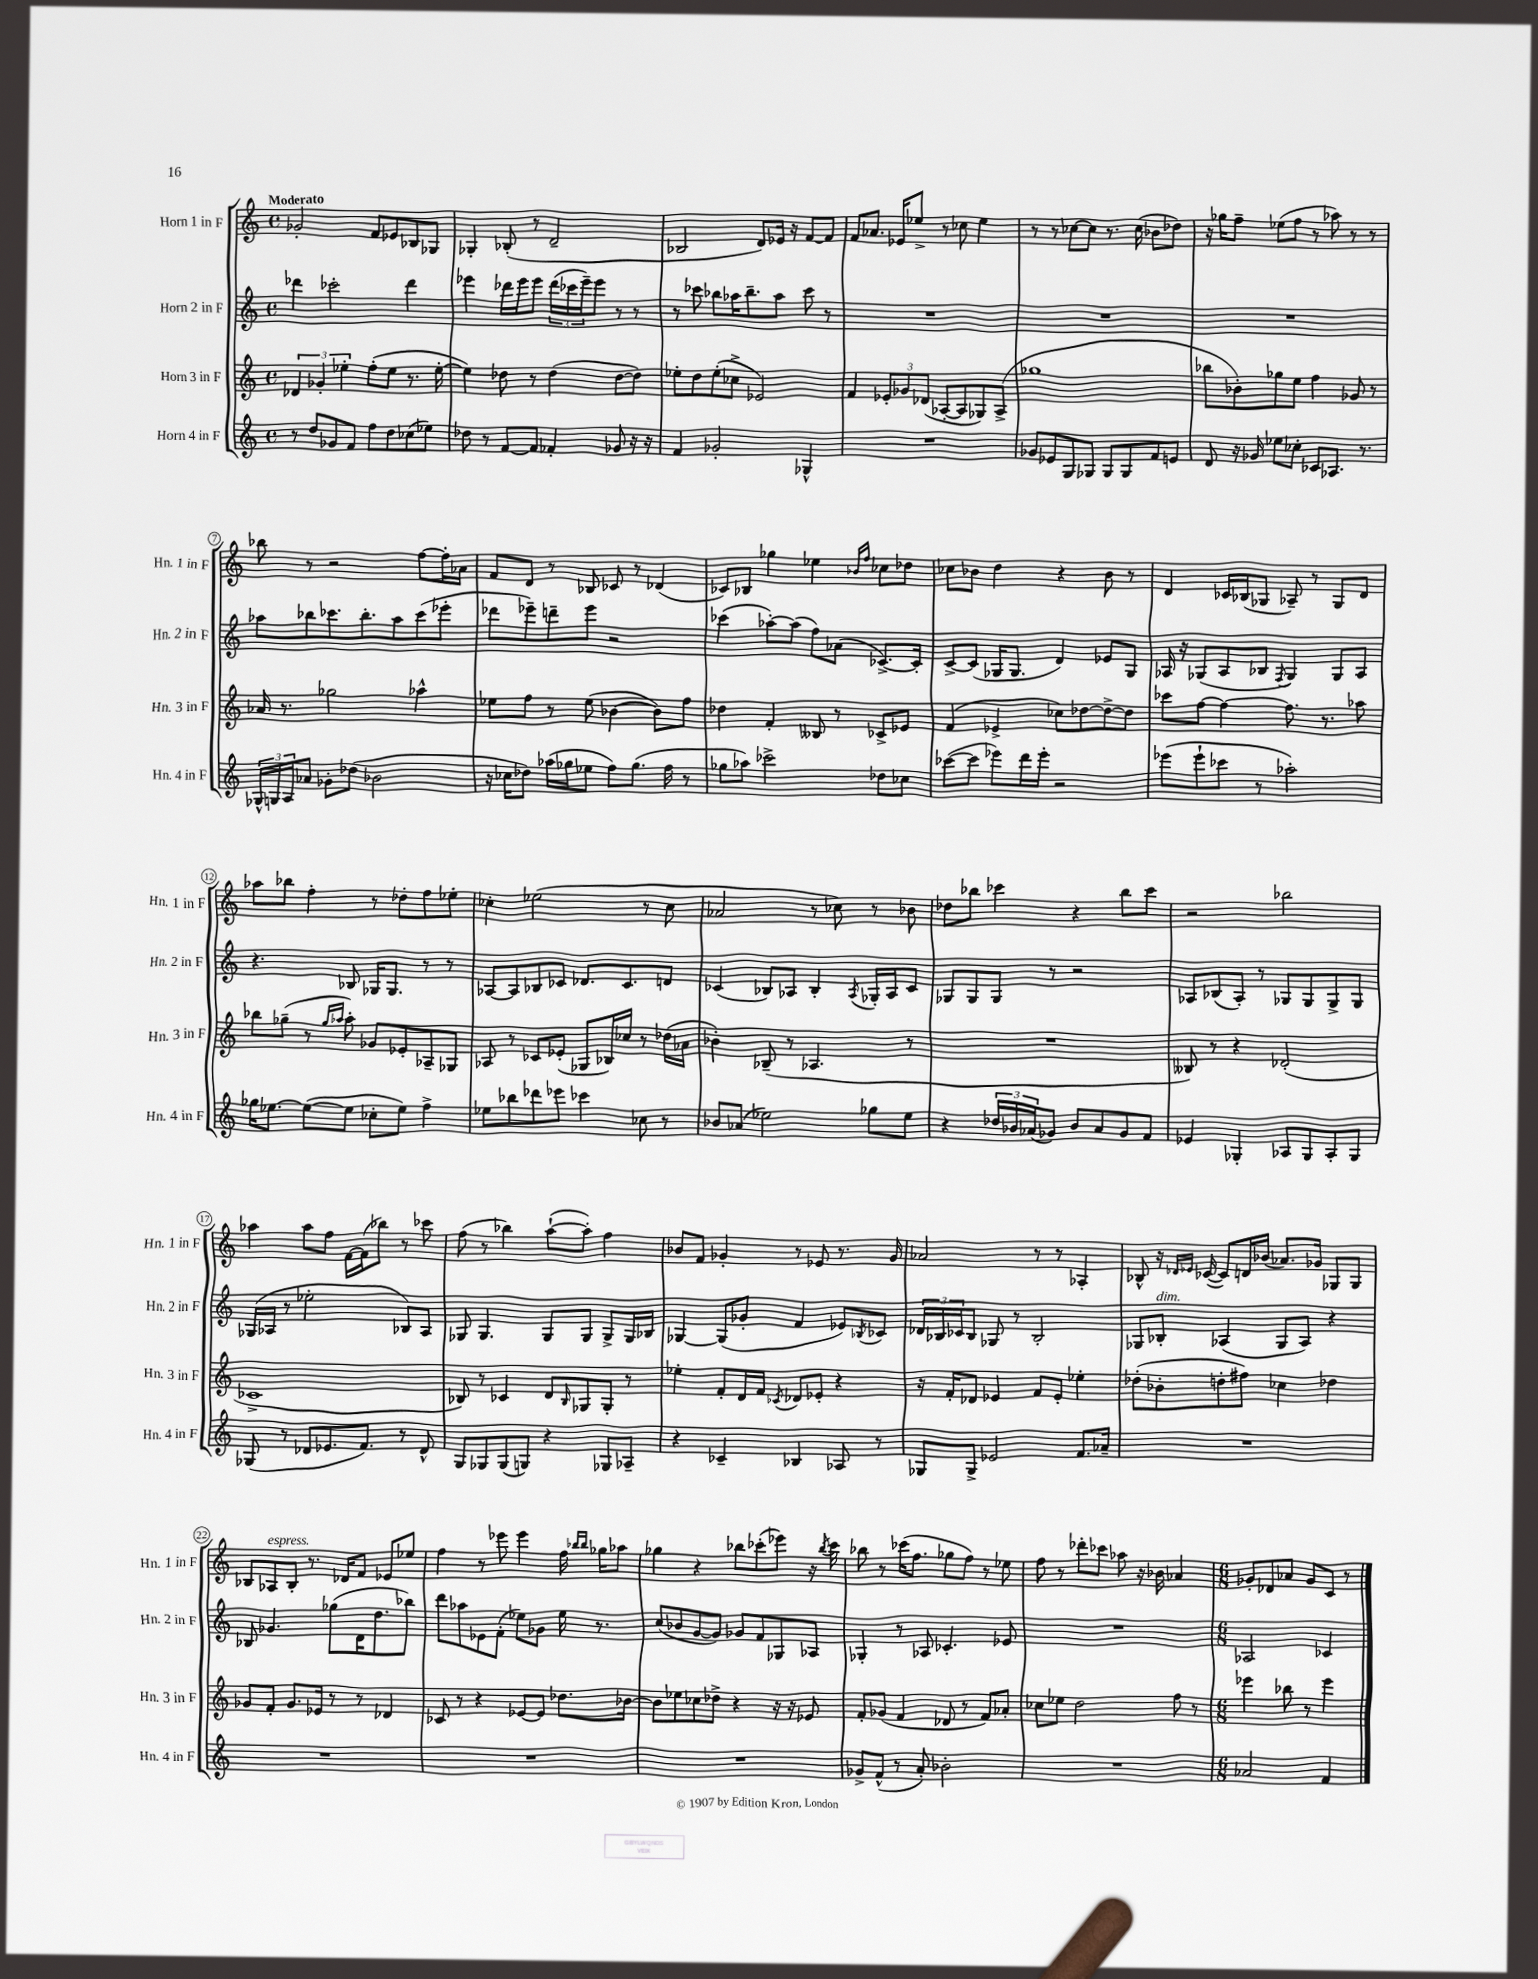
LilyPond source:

<<
\new StaffGroup <<
\new Staff = "s0" \with { instrumentName = "Horn 1 in F" shortInstrumentName = "Hn. 1 in F" } {
    \clef treble \key c \major \defaultTimeSignature \time 4/4 \tempo "Moderato"
    ges'2-. f'8 ees'8 bes8 ges8 |
    ges4-. bes8-.( r8 d'2-- |
    bes2 d'8) ees'16 r16 f'8~ f'8 |
    f'8 aes'8. ees'16 ees''8-> r8 ces''8 ees''4 |
    r8 r8 ces''8~ ces''8 r8. ces''16( bes'8 des''8) |
    r16 ges''16 f''8-- ees''8( f''8 r8 aes''8) r8 r8 |
    bes''8 r8 r2 f''8~ f''16-. aes'16 |
    f'8 d'8 r8 bes8 ces'8 r8 des'4( |
    ces'8) bes8 ges''4 ees''4 \grace { bes'16 f''16 } ces''8 des''8 |
    ces''8 bes'8 d''4 r4 bes'8 r8 |
    d'4 ces'16 bes16( ges8 aes8--) r8 ges8 d'8 |
    aes''8 bes''8 f''4-. r8 des''8-. f''8 ees''8-. |
    ces''4-. ees''2( r8 ces''8 |
    aes'2 r8 ces''8) r8 bes'8 |
    des''8 bes''8 ces'''4 r4 bes''8 ces'''8 |
    r2 bes''2 |
    aes''4 aes''8 f''8 f'16~ f'16( bes''8) r8 ces'''8 |
    f''8( r8 bes''4) a''8~-!( a''8-.) f''4 |
    bes'8 f'8 ges'4-. r8 ees'8 r8. ges'16 |
    aes'2 r8 r8 aes4-. |
    bes8-^ r16 \grace { des'16 ees'16 } ces'16~( ces'8) d'16 bes'16( aes'8.) ges'16 ges8 ges8 |
    bes8 aes8^\markup { \italic "espress." } bes8-. r8. des'16 f'8 ees'8 ees''8 |
    f''4 r8 ees'''8 ees'''4 f''16 \grace { bes''16 bes''16 } ges''16 aes''8 |
    ges''4 r4 bes''8 ces'''8-.( ees'''8) r16 \acciaccatura { bes''8 } ces'''16 |
    bes''8 r8 ces'''16( f''8. ges''8 f''8) r8 ees''8 |
    f''8 r8 des'''8-. ces'''8 aes''8 r16 bes'16 aes'4 |
    \numericTimeSignature \time 6/8 ges'8-. des'8 aes'8 ges'8 c'8 r8 \bar "|." |
}
\new Staff = "s1" \with { instrumentName = "Horn 2 in F" shortInstrumentName = "Hn. 2 in F" } {
    \clef treble \key c \major \defaultTimeSignature \time 4/4
    des'''4 ces'''2-. des'''4 |
    ees'''4 des'''16 ees'''16 ees'''8 \tuplet 3/2 { des'''16( ces'''16 ees'''16--) } ees'''8 r8 r8 |
    r8 ces'''8 bes''8 aes''16 bes''8.-- aes''8 ces'''8 r8 |
    R1 |
    R1 |
    R1 |
    aes''8 bes''8 ces'''8. bes''8.-. aes''8 ces'''8( ees'''8-. |
    des'''8 ees'''8--) d'''8-- ees'''8 r2 |
    ces'''4( aes''8~-.) aes''8( f''8) aes'8( ces'8.~->) ces'16-. |
    c'8~-> c'8( ges16 ges8. d'4) ees'8 ges8 |
    aes16 r16 ges8( aes8 bes8 \acciaccatura { f8 } ges4) ges8 aes8 |
    r4. bes8 ges16 ges8. r8 r8 |
    aes8~ aes8 bes8 ces'8 des'8. ces'8. d'8 |
    ces'4( bes8) aes8 bes4-. \acciaccatura { aes8 } ges16-. aes16 ces'8 |
    ges8 ges8 ges8 r8 r2 |
    aes8 bes8( aes8-.) r8 ges8 ges8 ges8-> ges8 |
    ges16( aes16 r8 ees''2-. bes8) aes8 |
    ges8 ges4. ges8 ges8 ges8-> ges16 bes16 |
    ges4~ ges8( ges'8-. f'4 ees'8) \acciaccatura { bes8 } ces'8 |
    \tuplet 3/2 { des'16 bes16 ces'16 } bes8 ges8 r8 bes2-. |
    ges8 bes8-.^\markup { \italic "dim." } aes4( ges8 aes8) r4 |
    bes8 ges'4. ges''8( d'16 d''8. bes''8) |
    d'''8 aes''8 ees'8 f'8-.( ees''8) ges'8 ees''16 r8. |
    c''8( bes'8 g'8~ g'8) ges'8 f'8 ges8 aes8 |
    ges4-. r8 aes8 ces'4.-. ees'8 |
    R1 |
    \numericTimeSignature \time 6/8 aes2 ces'4 \bar "|." |
}
\new Staff = "s2" \with { instrumentName = "Horn 3 in F" shortInstrumentName = "Hn. 3 in F" } {
    \clef treble \key c \major \defaultTimeSignature \time 4/4
    \tuplet 3/2 { des'4 ges'4-. ees''4-. } f''8-.( ees''8 r8. ees''16~-. |
    ees''4) des''8 r8 des''4( des''8~ des''8) |
    ees''8-. d''8 ees''8-.( ces''8-> ees'2) |
    f'4 \tuplet 3/2 { ees'8-. ges'8 des'8( } aes8~-. aes8 ges8) aes8->( |
    ges''1 |
    bes''8 bes'8-.) ges''8 e''8 f''4 ges'8 r8 |
    aes'16 r8. ges''2 aes''4-^ |
    ees''8 f''8 r8 ees''8( bes'4~ bes'8) f''8 |
    des''4 f'4-. beses8 r8 ces'8-> ees'8 |
    f'4( ees'4-> ces''8) des''8~ des''8~-> des''8 |
    ces'''8 f''8~ f''4~ f''8. r8. aes''8 |
    bes''8 ges''8--( r8 \grace { ges''16 aes''16 } aes''8-.) ges'8 ees'8-. aes8-- ges8 |
    aes8 r8 ces'8 ees'8-.( ges8 bes16) ces''16 r8 des''16( aes'16 |
    bes'4-.) bes8--( r8 aes4. r8 |
    R1 |
    beses8) r8 r4 des'2-.( |
    ces'1-> |
    bes8) r8 ces'4 d'8 \grace { bes16 } ges8 ges8-. r8 |
    ees''4-. f'8-. d'16 f'16 \acciaccatura { ces'8 } des'8 ees'8-. r4 |
    r16 f'16-. des'8 ees'4 f'8 ees'8-. ees''4-. |
    des''8-.( bes'8-. d''8-. fis''8) ces''4 des''4 |
    ges'8 f'8-. ges'8. ees'16 r8 r8 des'4 |
    ces'8 r8 r4 ees'8~ ees'8 des''8. bes'16~ |
    bes'8 ees''8 ces''8 des''8-> r4 r16 r16 ees'8 |
    f'8-. ges'8( f'4 des'8 r8 f'8) aes'8-. |
    ces''8 ees''8 d''2 f''8 r8 |
    \numericTimeSignature \time 6/8 ees'''4 bes''8 r8 ees'''4 \bar "|." |
}
\new Staff = "s3" \with { instrumentName = "Horn 4 in F" shortInstrumentName = "Hn. 4 in F" } {
    \clef treble \key c \major \defaultTimeSignature \time 4/4
    r8 d''8 ges'8 f'8 f''8 d''8 ces''8( ees''8) |
    des''8 r8 f'8~ f'8 fes'4-. ges'8 r16 r16 |
    f'4 ges'2-. ges4-^ |
    R1 |
    ges'8 ees'8 g8 ges8 ges8 ges8 f'8 e'8 |
    d'8 r16 ges'16 ees''8 ces''8-. ces'8 aes8. r8. |
    \tuplet 3/2 { ges16-^ g16 a16 } aes'8 ges'8-. des''8( bes'2 |
    r16 ces''16 des''8) aes''16( ges''16 ees''8 f''8) ges''8.( f''16 r8 |
    ges''8 aes''8) ces'''2-> des''8 ces''8 |
    ces'''8~( ces'''8 ees'''8) d'''16 ees'''16-. r2 |
    ees'''8( ees'''8-! ces'''8 r8 aes''2-.) |
    ges''16 ees''8.~ ees''8~( ees''8 ces''8-. ees''8) f''4-> |
    ees''8 bes''8 des'''8 ees'''8 ces'''4 ces''8 r8 |
    bes'8 aes'8( ees''2) ges''8 ees''8 |
    r4 \tuplet 3/2 { des''16 bes'16 aes'16( } ges'8) bes'8 aes'8 ges'8 f'8 |
    ees'4 ges4-. aes8 ges8 aes8-. ges8 |
    ges8( r8 des'8 ees'8. f'8.) r8 des'8-^ |
    g8 ges8 ges8( g8) r4 ges8 aes8-- |
    r4 ces'4-- bes4 aes8 r8 |
    ges8 ges8-> ees'2 f'8. aes'16-- |
    R1 |
    R1 |
    R1 |
    R1 |
    ges'8-> f'8-^( r8 a'8-.) bes'2-. |
    R1 |
    \numericTimeSignature \time 6/8 aes'2 f'4 \bar "|." |
}
>>
>>
\layout { \context { \Score \override BarNumber.stencil = #(make-stencil-circler 0.1 0.3 ly:text-interface::print) } }
